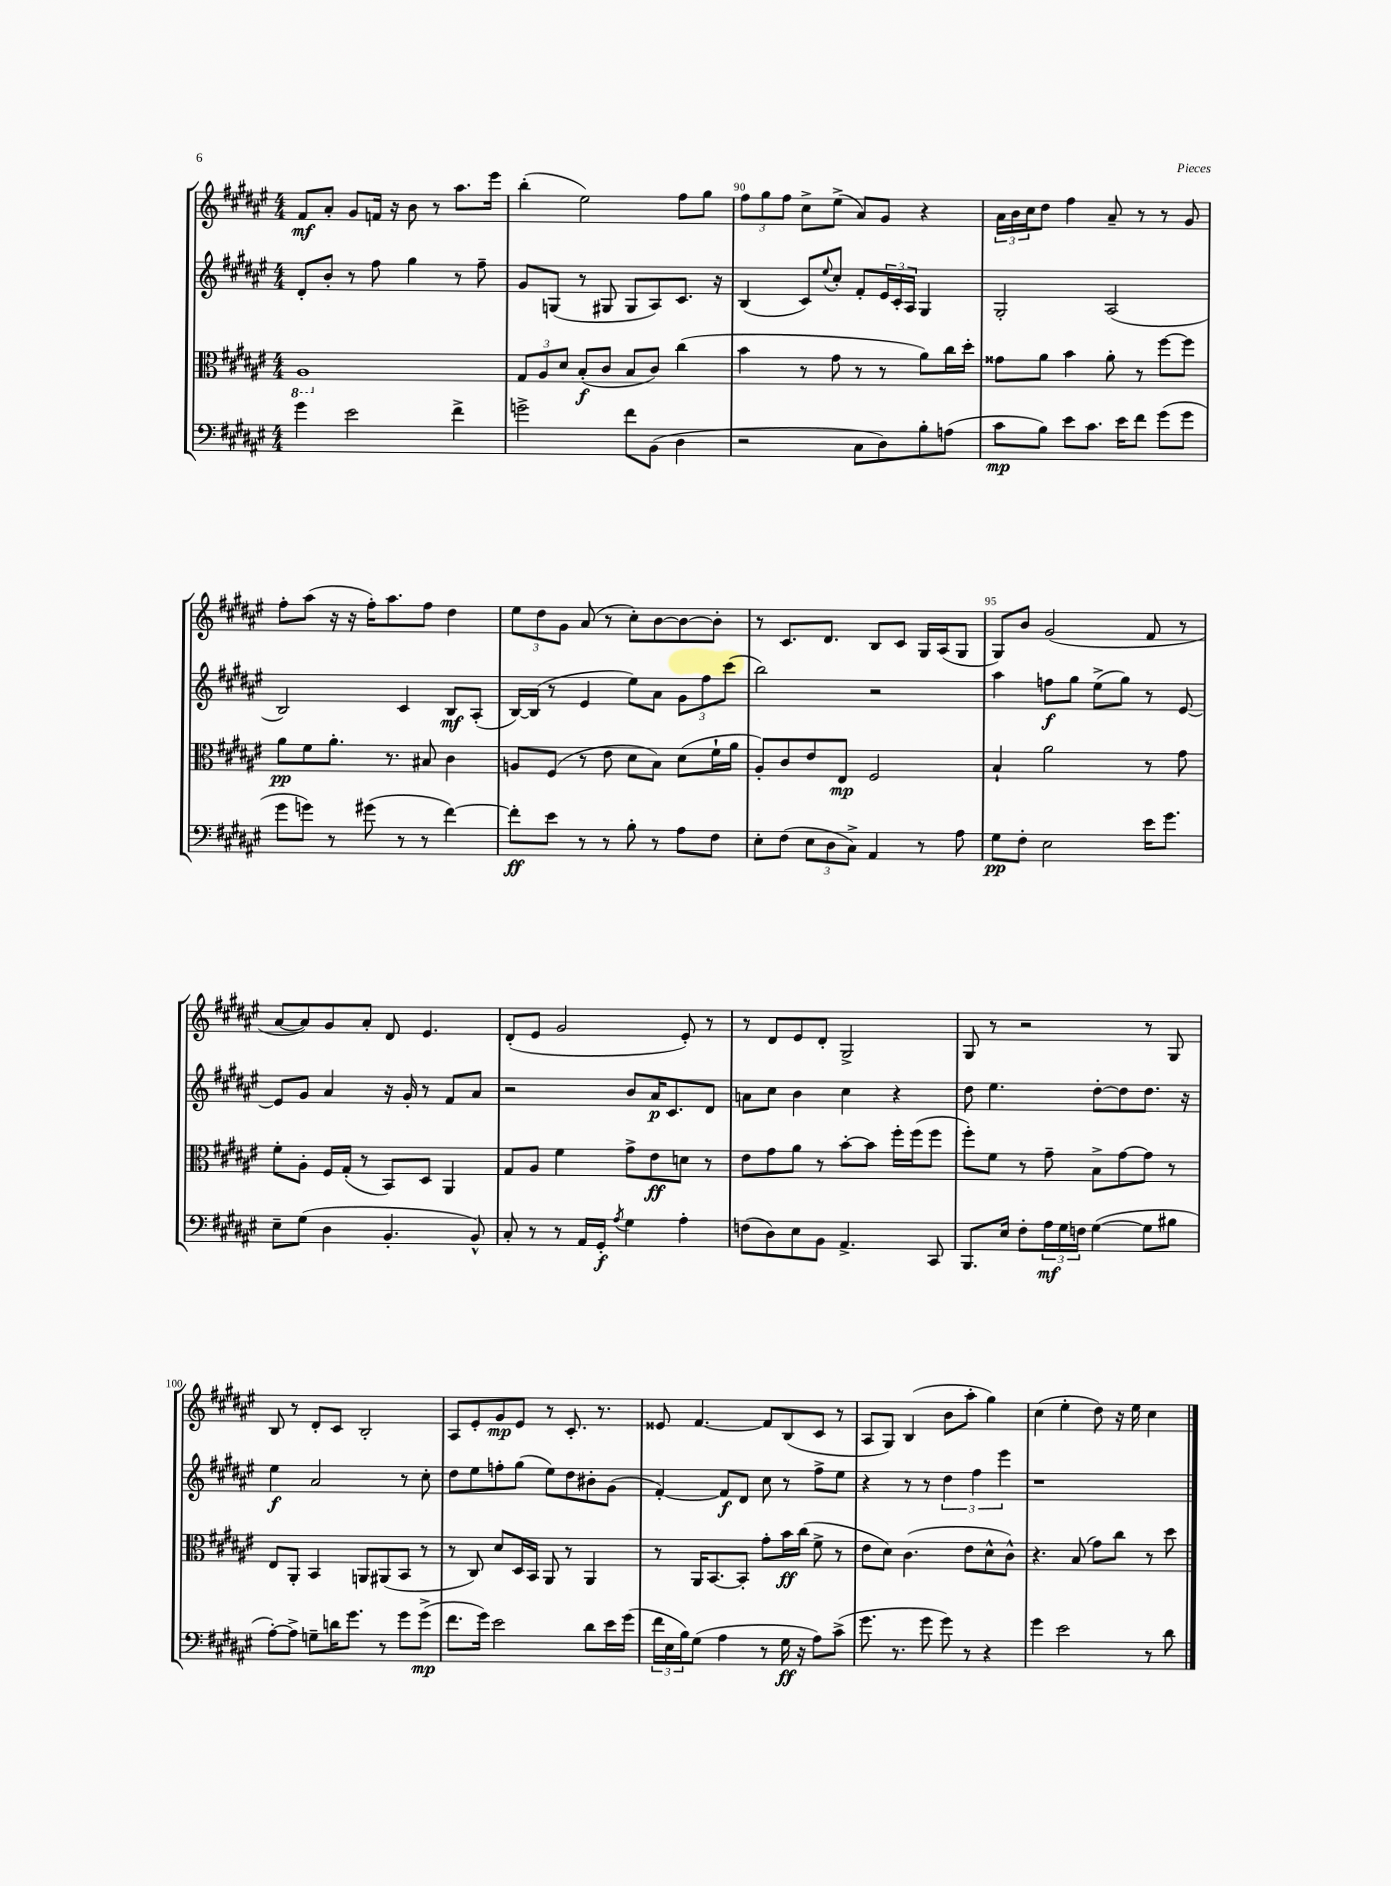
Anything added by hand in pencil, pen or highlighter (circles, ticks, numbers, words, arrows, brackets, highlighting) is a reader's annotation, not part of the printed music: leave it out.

**kern	**kern	**kern	**kern
*staff4	*staff3	*staff2	*staff1
*clefF4	*clefC3	*clefG2	*clefG2
*k[f#c#g#d#a#e#]	*k[f#c#g#d#a#e#]	*k[f#c#g#d#a#e#]	*k[f#c#g#d#a#e#]
*M4/4	*M4/4	*M4/4	*M4/4
4g#	1AA#	8d#'	8f#
.	.	8b'	8a#'
2e#	.	8r	8g#
.	.	8ff#	16f
.	.	.	16r
.	.	4gg#	8b
.	.	.	8r
4f#^	.	8r	8.aa#
.	.	8ff#~	.
.	.	.	16eee#
=	=	=	=
2g^	12G#	8g#	(4bb'
.	12A#	.	.
.	.	(8G	.
.	12d#	.	.
.	(8B'	8r	2ee#)
.	8c#	8G#	.
8f#	8B	8G#	.
(8BB	8c#)	8A#)	.
4D#	(4cc#	8.c#	8ff#
.	.	.	8gg#
.	.	16r	.
=	=	=	=
2r	4b	(4B	12ff#
.	.	.	12gg#
.	.	.	12ff#
.	8r	8c#)	8cc#^
.	.	8qqee#	.
.	8g#	8cc#'	(8ee#^
8C#	8r	8f#'	8a#)
8D#)	8r	24e#	8g#
.	.	24c#'	.
.	.	24A#	.
8B'	8a#)	4G#	4r
(8A	16cc#	.	.
.	16dd#'	.	.
=	=	=	=
8c#	8g##	2G#'	24a#
.	.	.	24b
.	.	.	24cc#
8B)	8a#	.	8dd#
8e#	4b	.	4ff#
8.c#	.	.	.
.	8a#'	(2A#	8a#~
16e#	.	.	.
8f#	8r	.	8r
(8g#	[8ff#	.	8r
8g#	8ff#]	.	8g#
=	=	=	=
8g#	8a#	2B)	8ff#'
8g)	8f#	.	(8aa#
8r	8.a#'	.	16r
.	.	.	16r
(8g#	.	.	16ff#')
.	8.r	.	8.aa#
8r	.	4c#	.
8r	8B#	.	8ff#
[4f#)	4c#	8B	4dd#
.	.	(8A#'	.
=	=	=	=
8f#']	8A	[16B)	12ee#
.	.	(16B]	.
.	.	.	12dd#
8e#	(8F#	8r	.
.	.	.	12g#
8r	8r	4e#	(8a#
8r	8e#	.	8r
8B'	8d#	8ee#)	8cc#')
8r	8B)	8a#	[8b
8A#	(8d#	12g#	8b_
.	.	12ff#	.
8F#	16f#`	.	8b']
.	.	(12ccc#	.
.	16a#	.	.
=	=	=	=
8E#'	8A#')	2bb)	8r
(8F#	8c#	.	8.c#
12E#	8e#	.	.
.	.	.	8.d#
12D#	.	.	.
.	8E#	.	.
12C#^)	.	.	.
4AA#	2F#	2r	8B
.	.	.	8c#
8r	.	.	16G#
.	.	.	(16A#
8A#	.	.	8G#
=	=	=	=
8G#	4B`	4aa#	8G#)
8F#'	.	.	8b
2E#	2a#	8ff	(2g#
.	.	8gg#	.
.	.	(8ee#^	.
.	.	8gg#)	.
16e#	8r	8r	8f#
8.g#	.	.	.
.	8g#	[8e#	8r
=	=	=	=
8E#~	8f#'	8e#]	[8a#
(8G#	8A#'	8g#	8a#])
4D#	16F#	4a#	8g#
.	(16G#'	.	.
.	8r	.	8a#'
4.BB'	8BB)	16r	8d#
.	.	16g#'	.
.	8D#	8r	4.e#
.	4AA#	8f#	.
8BB^^)	.	8a#	.
=	=	=	=
8C#'	8G#	2r	(8d#'
8r	8A#	.	8e#
8r	4f#	.	2g#
16AA#	.	.	.
16GG#'	.	.	.
8qA#	.	.	.
4G#	8g#^	8b	.
.	8e#	16a#	.
.	.	8.c#	.
4A#'	8d	.	8e#')
.	8r	8d#	8r
=	=	=	=
(8F	8e#	8a	8r
8D#)	8g#	8cc#	8d#
8E#	8a#	4b	8e#
8BB	8r	.	8d#'
4.AA#^	[8b'	4cc#	2G#^
.	8b]	.	.
.	16ff#'	4r	.
.	(16ff#	.	.
8CC#	8ff#	.	.
=	=	=	=
8.BBB	8ff#')	8dd#	8G#
.	8f#	4.ee#	8r
16E#	.	.	.
8F#'	8r	.	2r
24A#	8g#~	.	.
24G#	.	.	.
24F	.	.	.
([4G#	8B^	[8dd#'	.
.	[8g#	8dd#]	.
8G#]	8g#]	8.dd#	8r
8B#	8r	.	8G#
.	.	16r	.
=	=	=	=
[8A#')	8E#	4ee#	8B
8A#^]	8AA#'	.	8r
8G~	4BB	2a#	8d#'
16d	.	.	8c#
8.g#	.	.	.
.	8AA	.	2B'
8r	(8AA#	.	.
8g#	8BB	8r	.
(8g#^	8r	8cc#'	.
=	=	=	=
8.f#	8r	8dd#	8A#
.	8C#)	8ee#	8e#'
16g#)	.	.	.
2e#	8d#	8ff'	8g#
.	16D#	(8gg#	8e#
.	16BB	.	.
.	8AA#	8ee#)	8r
.	8r	8dd#	8.c#'
8d#	4AA#	8b#'	.
.	.	.	8.r
16e#	.	(8g#	.
(16g#	.	.	.
=	=	=	=
24f#	8r	[4f#')	8e##
24E#	.	.	.
24B)	.	.	.
(8G#	16AA#	.	[4.f#
.	[8.BB	.	.
4A#	.	8f#]	.
.	8BB']	8d#	.
8r	8g#'	8cc#	8f#]
16G#	16b	8r	(8B
16r	(16cc#	.	.
8A#)	8f#^	8ff#^	8c#
(8c#^	8r	8ee#	8r
=	=	=	=
8.g#	8e#	4r	8A#
.	8d#)	.	8G#)
8.r	.	.	.
.	(4.c#	8r	(4B
8g#	.	8r	.
8g#)	.	6dd#	8b
8r	8e#	.	8aa#'
.	.	6ff#	.
4r	8d#^^	.	4gg#)
.	.	6eee#	.
.	8c#^^)	.	.
=	=	=	=
4g#	4.r	1r	(4cc#
2e#	.	.	4ee#'
.	(8B	.	.
.	8g#)	.	8dd#)
.	8cc#	.	16r
.	.	.	16ee#
8r	8r	.	4cc#
8d#	8dd#	.	.
==	==	==	==
*-	*-	*-	*-
